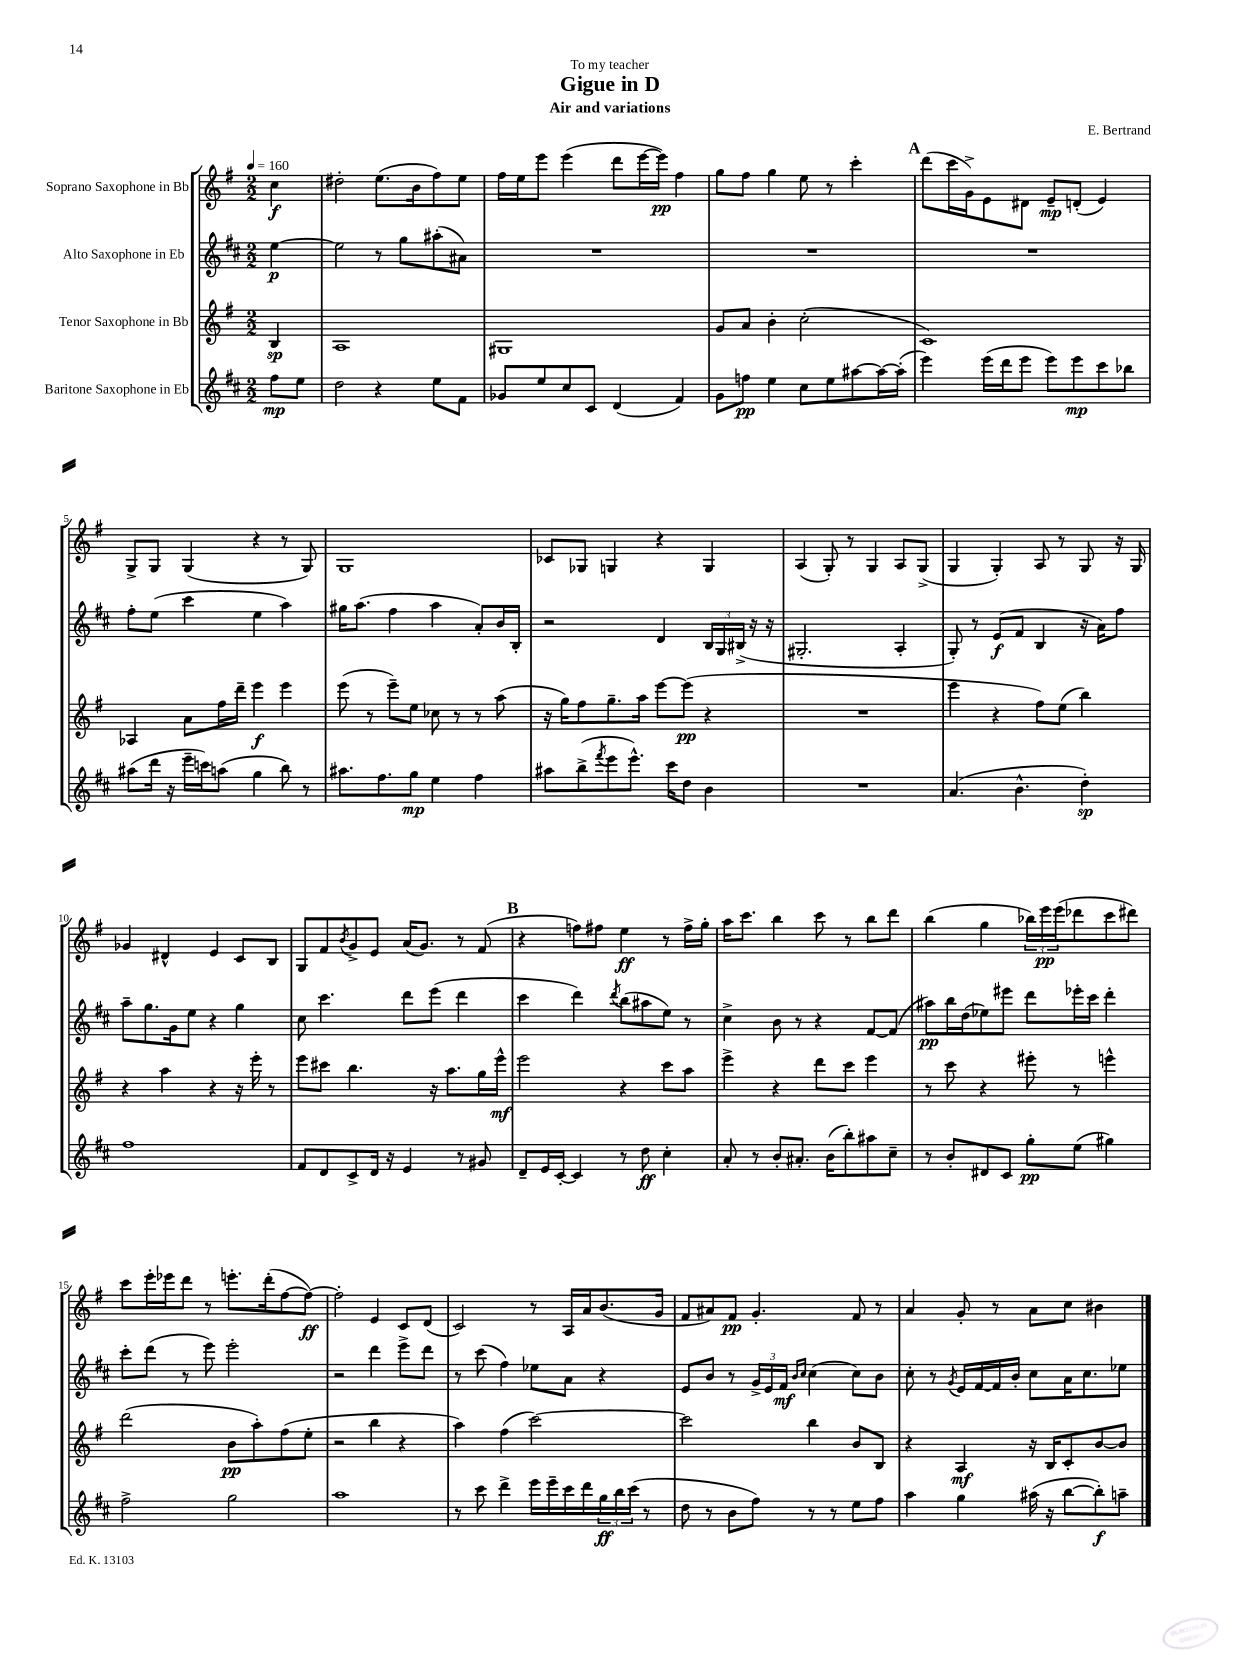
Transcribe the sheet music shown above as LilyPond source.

\header { title = "Gigue in D" composer = "E. Bertrand" subtitle = "Air and variations" dedication = "To my teacher" }
<<
\new StaffGroup <<
\new Staff = "s0" \with { instrumentName = "Soprano Saxophone in Bb" } {
    \clef treble \key g \major \numericTimeSignature \time 2/2 \partial 4 \tempo 4 = 160
    c''4\f |
    dis''2-. e''8.( b'16 fis''8) e''8 |
    fis''16 e''16 e'''8 e'''4( d'''8 e'''16~ e'''16\pp) fis''4 |
    g''8 fis''8 g''4 e''8 r8 c'''4-. |
    \mark \markup { \bold "A" } d'''8( c'''16 g'16->) e'8 dis'8 e'8--\mp d'8-.( e'4) |
    g8-> g8 g4( r4 r8 g8) |
    g1 |
    ces'8 ges8 g4 r4 g4 |
    a4( g8-.) r8 g4 a8 g8->( |
    g4 g4-.) a8 r8 g8 r16 g16 |
    ges'4 dis'4-^ e'4 c'8 b8 |
    g8 fis'8 \acciaccatura { b'8 } g'8-> e'8 a'16( g'8.) r8 fis'8( |
    \mark \markup { \bold "B" } r4 f''8) fis''8 e''4\ff r8 fis''16-> g''16-. |
    a''16 c'''8. b''4 c'''8 r8 b''8 d'''8 |
    b''4( g''4 \tuplet 3/2 { bes''16) e'''16\pp e'''16( } des'''8 c'''8 dis'''8) |
    c'''8 e'''16-. ees'''16 d'''8 r8 e'''8.-. d'''16-.( fis''8~ fis''8~\ff) |
    fis''2-. e'4 c'8 d'8( |
    c'2) r8 a16 a'16 b'8.( g'16 |
    fis'8 ais'8) fis'8\pp g'4.-. fis'8 r8 |
    a'4 g'8-. r8 a'8 c''8 bis'4 \bar "|." |
}
\new Staff = "s1" \with { instrumentName = "Alto Saxophone in Eb" } {
    \clef treble \key d \major \numericTimeSignature \time 2/2 \partial 4
    e''4~\p |
    e''2 r8 g''8 ais''8-.( ais'8) |
    R1 |
    R1 |
    \mark \markup { \bold "A" } R1 |
    fis''8-. e''8( cis'''4 e''4 a''4) |
    gis''16 a''8.( fis''4 a''4 a'8-.) b'16 b16-. |
    r2 d'4 \tuplet 3/2 { b16 g16 bis16->( } r16 r16 |
    gis2.-. a4-. |
    g8-.) r8 e'8\f( fis'8 b4 r16 a'16) fis''8 |
    a''8-- g''8. g'16 e''8 r4 g''4 |
    cis''8 cis'''4. d'''8 e'''8( d'''4 |
    \mark \markup { \bold "B" } cis'''4 d'''4) \acciaccatura { d'''8 } b''8( ais''8 e''8) r8 |
    cis''4-> b'8 r8 r4 fis'8~ fis'8( |
    ais''8\pp) b''16 d''16( ees''8) eis'''8 d'''8 ees'''16-. cis'''16 d'''4-. |
    cis'''8-. d'''8( r8 e'''8) e'''2-. |
    r2 d'''4 e'''8-> d'''8 |
    r8 cis'''8( fis''4) ees''8 a'8 r4 |
    e'8 b'8 r8 \tuplet 3/2 { g'16-> e'16 fis'16\mf } \grace { b'16 cis''16 } cis''4( cis''8) b'8 |
    cis''8-. r8 \acciaccatura { g'8 } e'16 fis'16~ fis'16 b'16-. cis''8 a'16 cis''8. ees''8 \bar "|." |
}
\new Staff = "s2" \with { instrumentName = "Tenor Saxophone in Bb" } {
    \clef treble \key g \major \numericTimeSignature \time 2/2 \partial 4
    b4\sp |
    a1 |
    gis1 |
    g'8 a'8 b'4-. c''2-.( |
    \mark \markup { \bold "A" } c'1) |
    aes4 a'8 fis''16 d'''16-- e'''4\f e'''4 |
    e'''8( r8 e'''8--) e''8 ces''8 r8 r8 a''8( |
    r16 g''16) fis''8 g''8.-- a''16 e'''8~ e'''8\pp( r4 |
    R1 |
    e'''4 r4 fis''8) e''8( b''4) |
    r4 a''4 r4 r16 e'''16-. r8 |
    e'''8 cis'''8 b''4. r16 a''8. g''16 e'''16-^\mf |
    \mark \markup { \bold "B" } e'''2 r4 c'''8 a''8 |
    e'''4-> r4 d'''8 c'''8 e'''4 |
    r8 c'''8 r4 eis'''8-. r8 e'''4-^ |
    d'''2( b'8\pp a''8-.) fis''8( e''8-. |
    r2 b''4 r4 |
    a''4) fis''4( c'''2~) |
    c'''2 b''4 b'8 b8 |
    r4 a4\mf r16 b16 c'8-. b'8~ b'8 \bar "|." |
}
\new Staff = "s3" \with { instrumentName = "Baritone Saxophone in Eb" } {
    \clef treble \key d \major \numericTimeSignature \time 2/2 \partial 4
    fis''8\mp e''8 |
    d''2 r4 e''8 fis'8 |
    ges'8 e''8 cis''8 cis'8 d'4( fis'4) |
    g'8 f''8\pp e''4 cis''8 e''8 ais''8~ ais''16~ ais''16-.( |
    \mark \markup { \bold "A" } e'''4) e'''16( d'''16 e'''8 e'''8) e'''8\mp cis'''8 bes''8 |
    ais''8( d'''16 r16 e'''16-- c'''16) a''8( g''4 b''8) r8 |
    ais''8. fis''8. g''8\mp e''4 fis''4 |
    ais''8 b''8->( \acciaccatura { fis'''8 } e'''8 e'''8.-^) cis'''16 d''8 b'4 |
    R1 |
    a'4.( b'4.-^ d''4-.\sp) |
    fis''1 |
    fis'8 d'8 cis'8-> d'16 r16 e'4 r8 gis'8 |
    \mark \markup { \bold "B" } d'8-- e'16 cis'16~-. cis'4 r8 d''8\ff cis''4-. |
    a'8-. r8 b'8-. ais'8.-. b'16( b''8-.) ais''8 cis''8-- |
    r8 b'8-. dis'8 cis'8 g''8-.\pp e''8( gis''4) |
    fis''2-> g''2 |
    a''1 |
    r8 cis'''8 d'''4-> e'''16 e'''16-- cis'''16 d'''16 \tuplet 3/2 { g''16\ff b''16 cis'''16( } r8 |
    d''8 r8 b'8 fis''8) r8 r8 e''8 fis''8 |
    a''4 g''4 ais''16( r16 b''8~ b''8-.\f) a''8-- \bar "|." |
}
>>
>>
